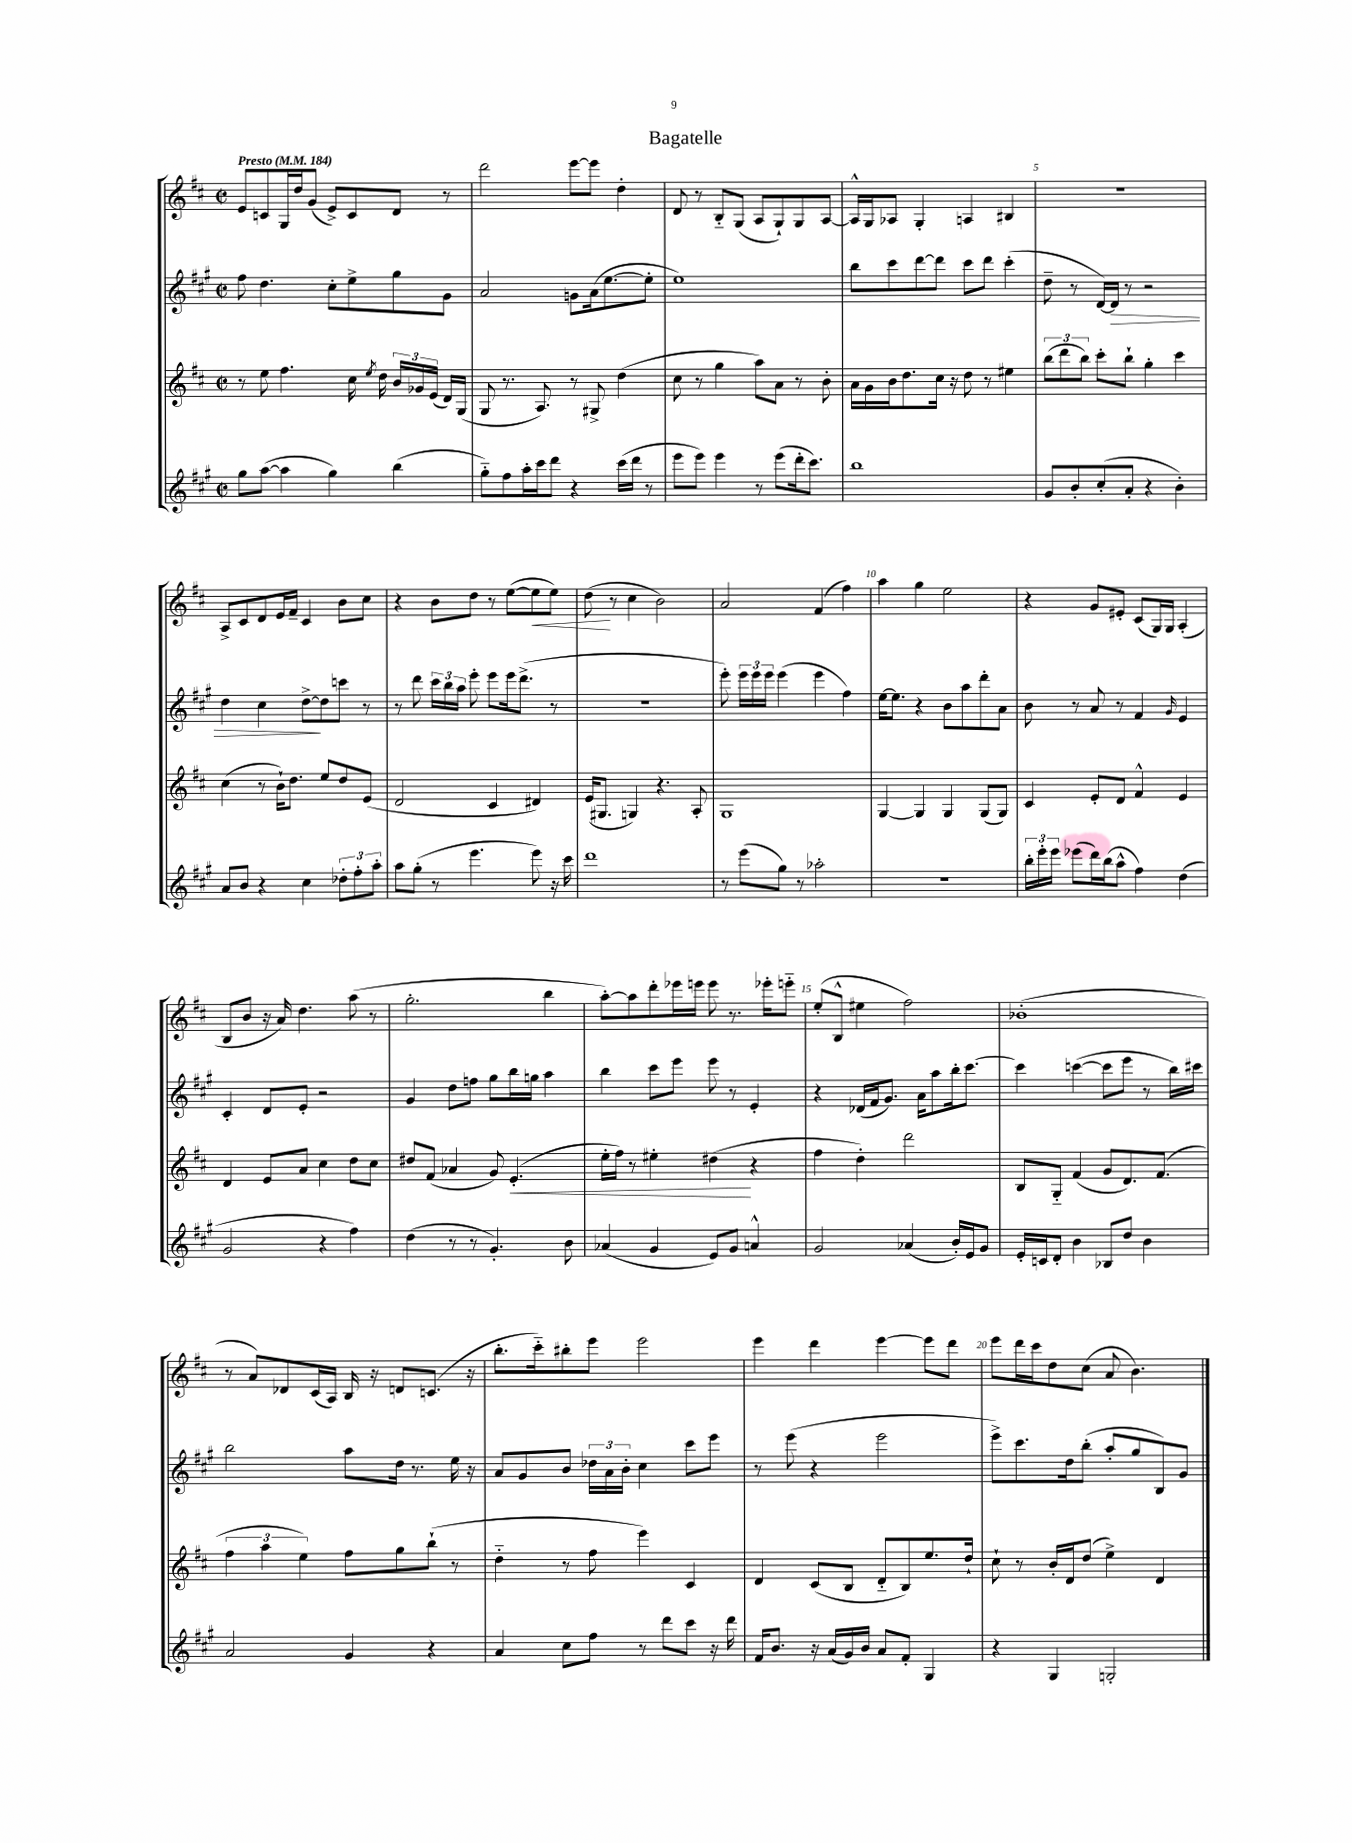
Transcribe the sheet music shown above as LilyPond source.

\header { title = "Bagatelle" }
<<
\new StaffGroup <<
\new Staff = "s0" {
    \clef treble \key d \major \defaultTimeSignature \time 2/2 \tempo "Presto" 4 = 184
    \autoBeamOff e'8[ c'8 g16 d''16 g'8]( e'8[->) c'8 d'8] r8 |
    d'''2 e'''8[~ e'''8] d''4-. |
    d'8 r8 b8[-_ g8]( a8[ g8-!) g8 a8]~ |
    a16[-^ g16 aes8] g4-. a4 bis4 |
    R1 |
    a8[-> cis'8 d'8 e'16 fis'16]-- cis'4 b'8[ cis''8] |
    r4 b'8[ d''8] r8 e''8[~( e''8\< e''8]) |
    d''8\!( r8 cis''4 b'2) |
    a'2 fis'4( fis''4) |
    a''4 g''4 e''2 |
    r4 g'8[ eis'8]-. cis'8[( g16) g16] a4-.( |
    b8[ b'8] r16 a'16) d''4. a''8( r8 |
    g''2.-. b''4 |
    a''8[~-.) a''8 d'''8-. ees'''16 e'''16] e'''8 r8. ees'''16[-. e'''8]-_ |
    e''8[-.( b8]-^ eis''4 fis''2) |
    bes'1-.( |
    r8 a'8[) des'8 cis'16( a16]) b16 r16 d'8[ c'8.]( r16 |
    b''8.[-. cis'''16-_) bis''8-. e'''8] e'''2 |
    e'''4 d'''4 e'''4~ e'''8[ d'''8] |
    e'''8[ d'''16 cis'''16 d''8 cis''8]( a'8 b'4.) \bar "|." |
}
\new Staff = "s1" {
    \clef treble \key a \major \defaultTimeSignature \time 2/2
    \autoBeamOff fis''8 d''4. cis''8[-. e''8-> gis''8 gis'8] |
    a'2 g'8[ a'16( e''8.~ e''8]-. |
    e''1) |
    b''8[ cis'''8 d'''8~ d'''8] cis'''8[ d'''8] cis'''4-.( |
    d''8-- r8 d'16[~) d'16]\> r8 r2 |
    d''4 cis''4 d''8[~->\! d''8 c'''8] r8 |
    r8 d'''8 \tuplet 3/2 { cis'''16[ b''16 a''16] } e'''8-. e'''8[ e'''16 d'''8.]->( r8 |
    r1 |
    e'''8-.) \tuplet 3/2 { e'''16[ e'''16 e'''16] } e'''4( e'''4 fis''4) |
    e''16[~ e''8.] r4 b'8[ a''8 d'''8-. a'8] |
    b'8 r8 a'8 r8 fis'4 \grace { gis'16 } e'4 |
    cis'4-. d'8[ e'8]-. r2 |
    gis'4 d''8[ f''8] gis''8[ b''16 g''16] a''4 |
    b''4 cis'''8[ e'''8] e'''8 r8 e'4-. |
    r4 des'16[( fis'16 gis'8.]) a'16[ a''8 b''16-. cis'''8.]~ |
    cis'''4 c'''4~( c'''8[ e'''8] r8 b''16[) cis'''16] |
    b''2 a''8[ d''16] r8. e''16 r16 |
    a'8[ gis'8 b'8] \tuplet 3/2 { des''16[ a'16 b'16]-. } cis''4 cis'''8[ e'''8] |
    r8 e'''8( r4 e'''2 |
    e'''8[->) cis'''8. d''16 b''8]-.( a''8[-. gis''8 b8) gis'8] \bar "|." |
}
\new Staff = "s2" {
    \clef treble \key d \major \defaultTimeSignature \time 2/2
    \autoBeamOff r8 e''8 fis''4. cis''16 \acciaccatura { e''8 } d''16 \tuplet 3/2 { b'16[ ges'16 e'16]( } d'16[) g16]( |
    g8 r8. a8.) r8 gis8-> d''4( |
    cis''8 r8 g''4 a''8[) a'8] r8 b'8-. |
    a'16[ g'16 b'16 d''8. cis''16] r16 d''8 r8 eis''4 |
    \tuplet 3/2 { b''8[( d'''8 b''8]) } cis'''8[-. b''8]-! g''4-. cis'''4 |
    cis''4( r8 b'16[-!) d''8.] e''8[ d''8 e'8]( |
    d'2 cis'4 dis'4) |
    e'16[( gis8.] g4) r4. a8-. |
    g1 |
    g4~ g4 g4 g8[( g8]) |
    cis'4 e'8[-. d'8] fis'4-^ e'4 |
    d'4 e'8[ a'8] cis''4 d''8[ cis''8] |
    dis''8[ fis'8]( aes'4 g'8) e'4.-.\<( |
    e''16[-. fis''16]) r8 eis''4-. dis''4\!( r4 |
    fis''4 d''4-.) d'''2 |
    b8[ g8]-_ fis'4( g'8[ d'8.) fis'8.]( |
    \tuplet 3/2 { fis''4 a''4 e''4) } fis''8[ g''8 b''8]-!( r8 |
    d''4-_ r8 fis''8 e'''4) cis'4 |
    d'4 cis'8[( b8] d'8[-_ b8) e''8. d''16]-! |
    cis''8-! r8 b'16[-. d'16 d''8]( e''4->) d'4 \bar "|." |
}
\new Staff = "s3" {
    \clef treble \key a \major \defaultTimeSignature \time 2/2
    \autoBeamOff gis''8[ a''8]~( a''4 gis''4) b''4( |
    gis''8[-_) fis''8 a''16-. cis'''16 d'''8] r4 cis'''16[( d'''16] r8 |
    e'''8[ e'''8]) e'''4 r8 e'''8[( d'''16-. cis'''8.]) |
    b''1 |
    gis'8[ b'8-. cis''8-.( a'8]-. r4 b'4-.) |
    a'8[ b'8] r4 cis''4 \tuplet 3/2 { des''8[-. fis''8-. a''8]-. } |
    a''8[ gis''8]-.( r8 e'''4. e'''8) r16 cis'''16 |
    d'''1 |
    r8 e'''8[( gis''8]) r8 aes''2-. |
    R1 |
    \tuplet 3/2 { b''16[-. e'''16-. e'''16] } ees'''8[( d'''16) b''16( a''8]-^ fis''4) d''4( |
    gis'2 r4 fis''4) |
    d''4( r8 r8 gis'4.-.) b'8 |
    aes'4( gis'4 e'8[) gis'8] a'4-^ |
    gis'2 aes'4( b'16[-.) e'16 gis'8] |
    e'16[-. c'16 d'8]-. b'4 bes8[ d''8] b'4 |
    a'2 gis'4 r4 |
    a'4 cis''8[ fis''8] r8 d'''8[ cis'''8] r16 d'''16 |
    fis'16[ b'8.] r16 a'16[( gis'16) b'16] a'8[ fis'8]-. gis4 |
    r4 gis4 g2-. \bar "|." |
}
>>
>>
\layout { \context { \Score \override BarNumber.break-visibility = ##(#f #t #t) barNumberVisibility = #(every-nth-bar-number-visible 5) } }
